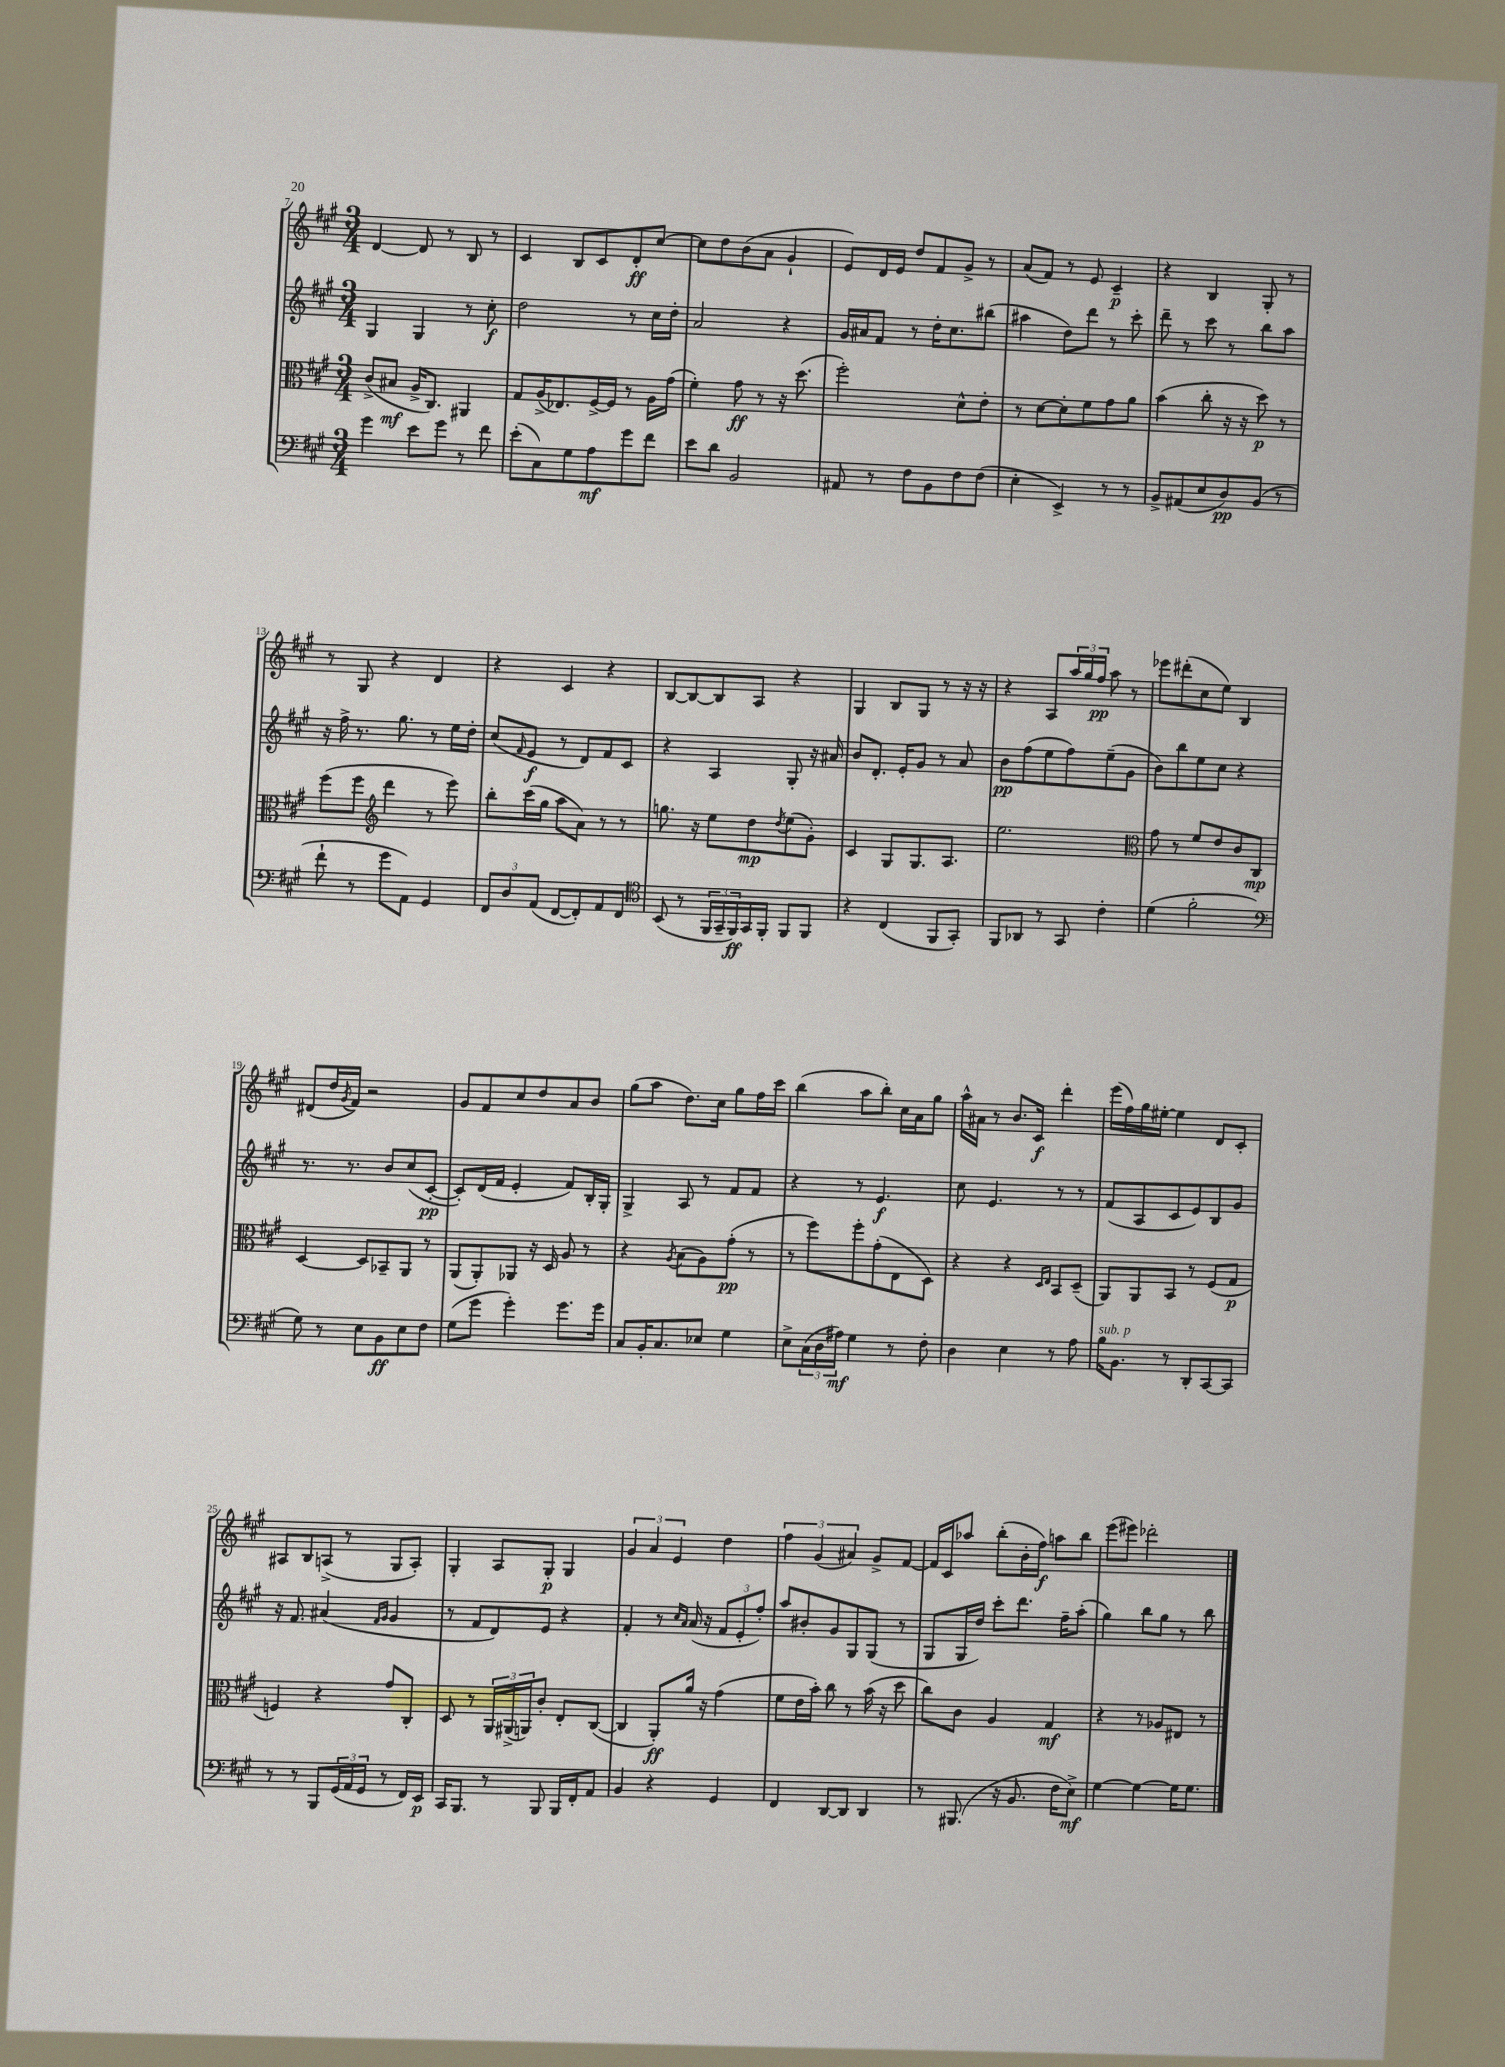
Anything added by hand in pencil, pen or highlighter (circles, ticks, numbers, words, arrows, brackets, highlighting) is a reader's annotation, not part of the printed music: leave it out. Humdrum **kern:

**kern	**kern	**kern	**kern
*staff4	*staff3	*staff2	*staff1
*clefF4	*clefC3	*clefG2	*clefG2
*k[f#c#g#]	*k[f#c#g#]	*k[f#c#g#]	*k[f#c#g#]
*M3/4	*M3/4	*M3/4	*M3/4
4g#	(8c#^	4G#	[4d
.	8B#	.	.
8e	16A^	4G#	8d]
.	8.C#)	.	.
8g#	.	.	8r
8r	4AA#	8r	8B
8f#	.	8cc#'	8r
=	=	=	=
(8e'	8G#	2dd	4c#
8C#)	(16A^	.	.
.	8.E-)	.	.
8G#	.	.	8B
8A	[16F#^	.	8c#
.	16F#]	.	.
8g#	8r	8r	8d'
8f#	16A	16cc#	[8cc#
.	(16g#	16dd'	.
=	=	=	=
8e	4f#')	2a	8cc#]
8d	.	.	8dd
2BB	8g#	.	(8b
.	8r	.	8a
.	16r	4r	4g#`
.	(8.dd	.	.
=	=	=	=
8AA#	2ff#')	16g#	8e)
.	.	16a#	.
8r	.	8f#	16d
.	.	.	16e
8F#	.	8r	8dd
8BB	.	16dd'	8f#
.	.	8.cc#	.
8F#	8d^^	.	8g#^
(8F#	8e'	(8bb#	8r
=	=	=	=
4E'	8r	4aa#	(8a
.	[8d	.	8f#)
4EE^)	8d']	8dd)	8r
.	8f#	8ddd	8e
8r	8g#	8r	4c#~
8r	8a	8ccc#'	.
=	=	=	=
8BB^	(4b	8ddd~	4r
(8AA#	.	8r	.
8E	8cc#'	8ccc#	4B
8D)	16r	8r	.
.	16r	.	.
(8BB	8dd)	8bb	8G#'
8r	8r	8aa	8r
=	=	=	=
8f#`	(8ff#	16r	8r
.	.	16ff#^	.
8r	8ff#	8.r	8G#
*	*clefG2	*	*
8g#	4ddd	.	4r
.	.	8.gg#	.
8AA)	.	.	.
4GG#	8r	8r	4d
.	8eee)	16ee	.
.	.	16dd'	.
=	=	=	=
12FF#	8bb'	(8cc#	4r
12D	.	.	.
.	.	16qqf#	.
.	(16ccc#	8e	.
(12AA	.	.	.
.	16gg#	.	.
[8FF#	8aa	8r	4c#
8FF#'])	8a)	8d)	.
8AA	8r	8f#	4r
8FF#	8r	8c#	.
=	=	=	=
*clefC4	*	*	*
(8BB	8.gg	4r	[8B
8r	.	.	8B_
.	16r	.	.
24FF#	8ee	4A	8B]
24GG#~	.	.	.
24FF#)	.	.	.
16GG#	8dd	.	8A
16FF#'	.	.	.
.	8qdd	.	.
8FF#	(8ee	8G#'	4r
8FF#	8g#')	16r	.
.	.	16a#	.
=	=	=	=
4r	4c#	8b	4G#
.	.	8.d'	.
(4C#	8G#	.	8B
.	.	16e'	.
.	8.G#	8g#	8G#
8FF#	.	8r	8r
.	8.A	.	.
8GG#')	.	8a	16r
.	.	.	16r
=	=	=	=
8FF#	2.ee	8b	4r
8AA-	.	(8ff#	.
8r	.	8ee	8A
8GG#	.	8ff#)	24aa
.	.	.	24gg#
.	.	.	24ff#
4c#'	.	(8ee~	8aa
.	.	8g#	8r
=	=	=	=
*	*clefC3	*	*
(4d	8g#	8b)	8eee-
.	8r	8bb	(8ddd#'
2f#'	8f#	8ee	8cc#
.	8e	8cc#	8ee)
.	8c#	4r	4B
.	8C#	.	.
=	=	=	=
*clefF4	*	*	*
8G#)	[4D	8.r	(8d#
8r	.	.	16dd
.	.	.	8qg#
.	.	8.r	16f#)
8E	8D]	.	2r
8BB	8BB-~	8b	.
8E	8AA	(8cc#	.
8F#	8r	[8c#'	.
=	=	=	=
(8G#	(8AA	8c#'])	8g#
8g#	8AA')	(16d	8f#
.	.	16f#	.
4g#')	8AA-	4e'	8cc#
.	16r	.	8dd
.	16D	.	.
8.g#	8A	8f#)	8a
.	8r	16B'	8b
16g#	.	16G#'	.
=	=	=	=
8C#	4r	4G#^	(8gg#
16BB'	.	.	8aa
8.C#	.	.	.
.	8qA	.	.
.	(8B	8A	8.dd)
8E-	8A)	8r	.
.	.	.	16cc#
4G#	(8g#'	8f#	8gg#
.	8r	8f#	16ff#
.	.	.	16ccc#
=	=	=	=
8E^	8r	4r	(4bb
(24C#	8ff#)	.	.
24D	.	.	.
24A#)	.	.	.
4G#	8ff#'	8r	8aa
.	(8g#'	4.e	8bb')
8r	8E	.	16cc#
.	.	.	16a
8F#'	8D)	.	8gg#
=	=	=	=
4D	4r	8cc#	16aa^^
.	.	.	16a#
.	.	4.e	8r
4E	4r	.	8.b
.	.	.	16c#
.	16qqD	.	.
.	16qqE	.	.
8r	8BB	8r	4ddd'
8A	(8D~	8r	.
=	=	=	=
16B	8AA)	(8f#	(16eee
8.BB	.	.	16ff#)
.	8AA	8A	16gg#
.	.	.	[16ee#'
8r	8BB	8c#	4ee#]
8DD'	8r	8e)	.
[8CC#	(8F#	8B	8d
8CC#]	8G#	8g#	8c#'
=	=	=	=
8r	4F)	16r	8A#
.	.	8.f#	.
8r	.	.	8B
8BBB	4r	(4a#	(8A^
(24GG#	.	.	8r
24AA	.	.	.
24GG#	.	.	.
.	.	16qqf#	.
.	.	16qqg#	.
8r	8g#	4g#	8G#
16FF#)	8C#'	.	8A')
16EE	.	.	.
=	=	=	=
16CC#	8D	8r	4G#'
8.BBB	.	.	.
.	8r	8f#	.
8r	24AA	8d)	8A
.	(24AA#^	.	.
.	24AA)	.	.
8BBB	8c#'	8e	8G#'
16BBB	8E'	4r	4G#
16FF#'	.	.	.
8AA	([8C#	.	.
=	=	=	=
4BB	4C#]	4f#'	6g#
.	.	.	6a
4r	8AA')	8r	.
.	.	.	6e
.	.	16qqcc#	.
.	.	16qqa	.
.	16a	(16a	.
.	16r	16r	.
4GG#	(4g#	12f#	4dd
.	.	12e'	.
.	.	12ff#')	.
=	=	=	=
4FF#	8f#	8aa	6ff#
.	16e	8b#'	.
.	.	.	(6g#
.	16b')	.	.
[8DD	8cc#	8g#	.
.	.	.	6a#)
8DD]	8r	8G#	.
4DD	(16b	(8G#	8g#^
.	16r	.	.
.	8dd	8r	[8f#
=	=	=	=
8r	8cc#)	8G#	16f#]
.	.	.	16c#
(8.BBB#	8c#	16G#	8aa-
.	.	16dd)	.
.	4A	8ccc#'	(8bb'
16r	.	.	.
8.BB	.	8.ddd	16b'
.	.	.	16ff#)
.	4G#	.	8aa
16F#	.	16ff#~	.
8E^)	.	(8aa'	8bb
=	=	=	=
[4G#	4r	4gg#)	(8eee
.	.	.	8eee#)
4G#_	8r	8bb	2ddd-'
.	8A-	8gg#	.
16G#]	8E#	8r	.
8.G#	.	.	.
.	8r	8bb	.
==	==	==	==
*-	*-	*-	*-
